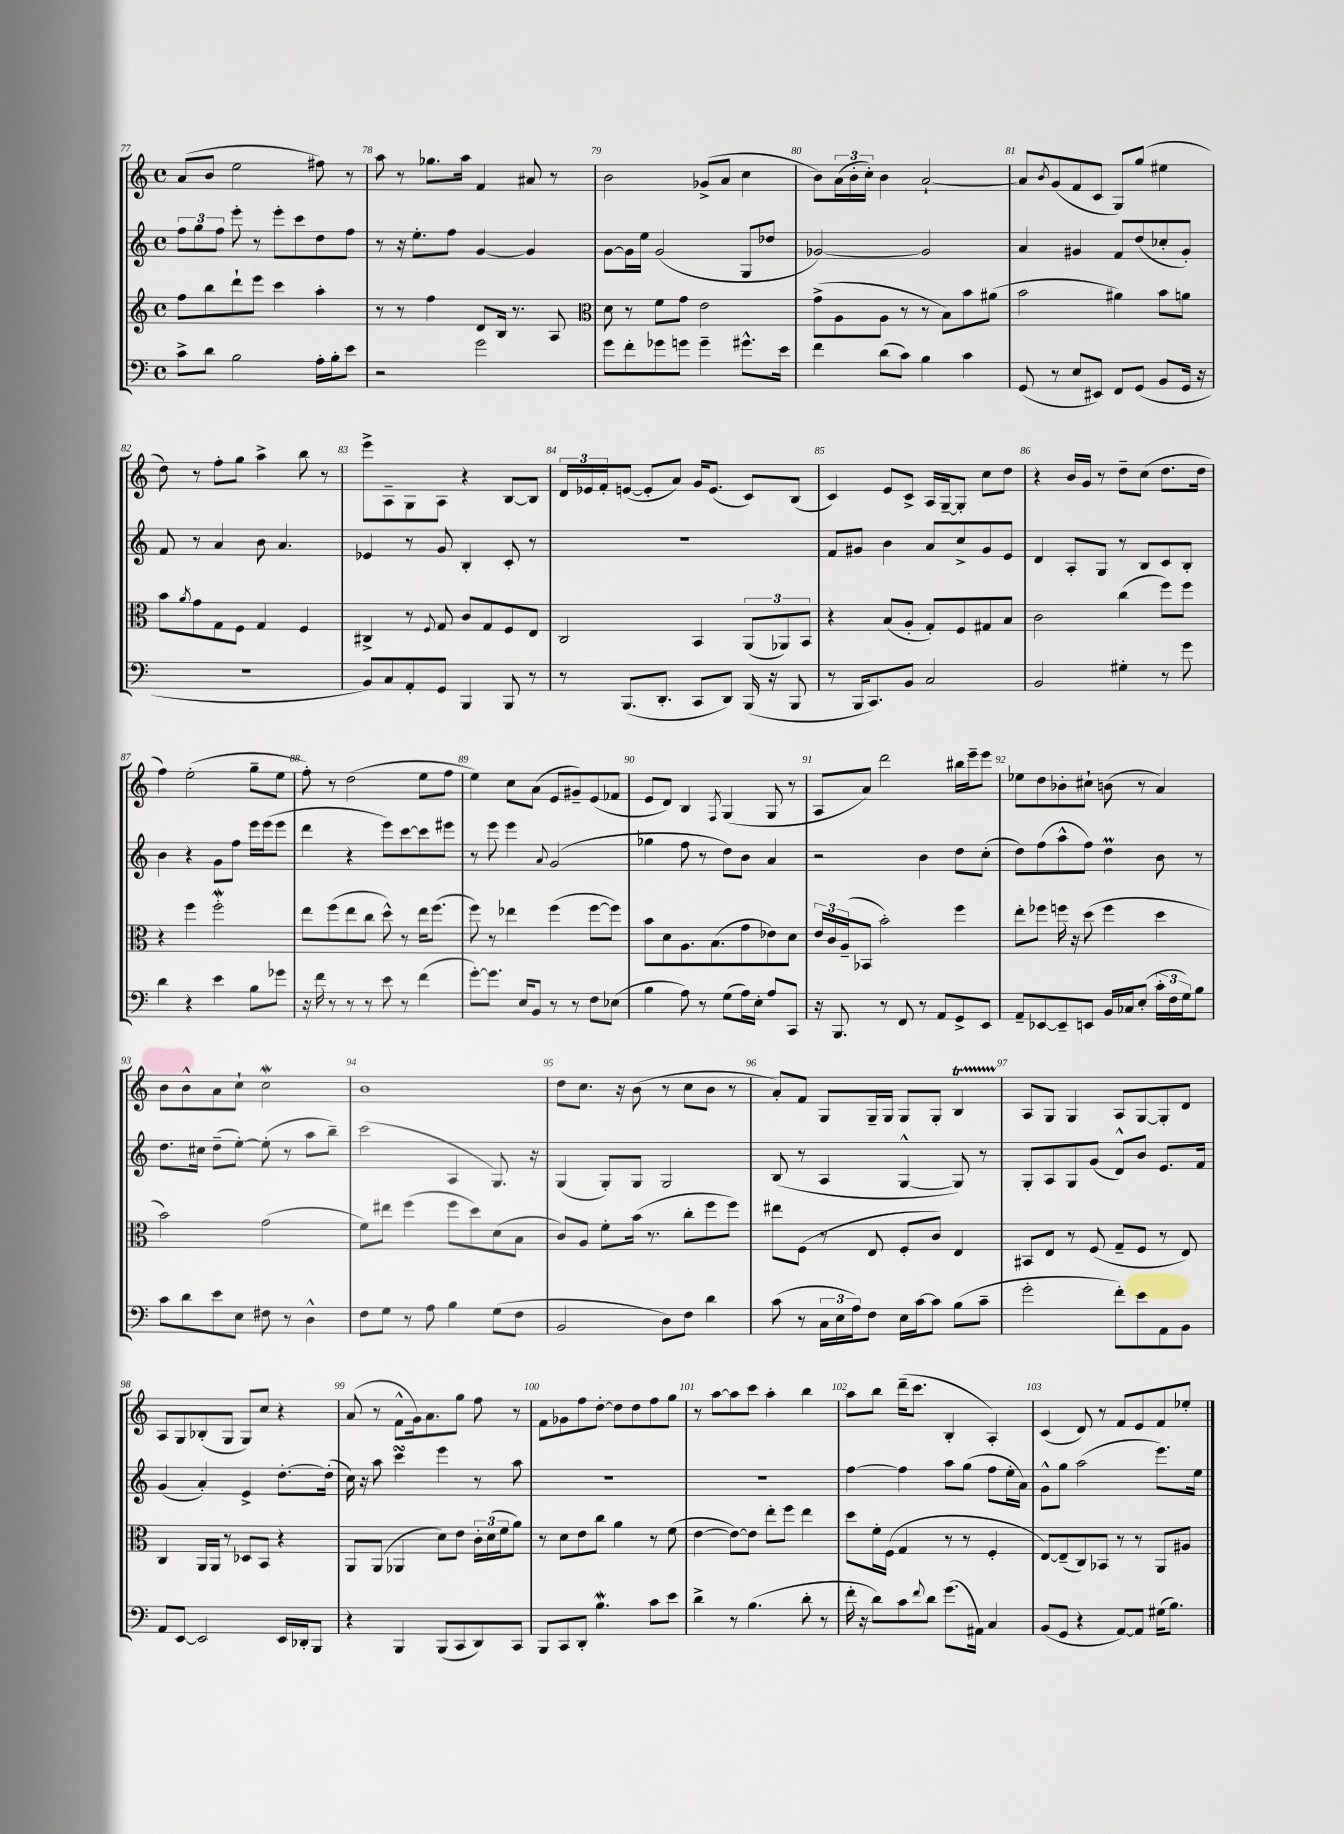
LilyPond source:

<<
\new StaffGroup <<
\new Staff = "s0" {
    \clef treble \key c \major \defaultTimeSignature \time 4/4
    a'8( b'8 e''2 fis''8) r8 |
    a''8 r8 ges''8. a''16 f'4 ais'8 r8 |
    b'2 ges'8->( a'8 c''4 |
    b'8) \tuplet 3/2 { a'16( b'16-. c''16-.) } b'4 a'2~-! |
    a'8 \acciaccatura { b'8 } g'8( f'8 c'8 g8) g''8( eis''4 |
    d''8) r8 f''8-. g''8 a''4-> b''8 r8 |
    e'''8-> a8-- g8 a8 r4 b8~ b8 |
    \tuplet 3/2 { d'16 ees'16 f'16-. } e'8~( e'8-. a'8) g'16 e'8.( c'8) b8( |
    c'4) e'8 c'8-> a16 g16~-- g8-. c''8 d''8 |
    r4 b'16 g'16 r8 d''8-- c''8( d''8. d''16 |
    f''4) e''2-.( g''8-- e''8 |
    f''8-.) r8 d''2( e''8 f''8 |
    e''4) c''8 a'8( e'8 gis'8--) e'8( fes'8 |
    e'8 d'8) b4 \acciaccatura { f8 } g4( g8 r8 |
    a8 a'8) d'''2 bis''16 e'''16-- e'''8 |
    ees''8 d''8 bes'8-. cis''8-! b'8( r8 a'4) |
    b'8 b'8-^ a'8 c''8-! c''2\mordent |
    b'1 |
    d''8 c''8. r16 b'8( r8 c''8 b'8 r8 |
    a'8-.) f'8 g8 g16-- g16 g8 g8-. b4\startTrillSpan |
    a8\stopTrillSpan g8 g4 a8 g8~ g8-. d'8 |
    a8 g8 bes8-.( g8 g8) c''8 r4 |
    a'8( r8 f'8-^ g'16) a'8. g''8 f''8 r8 |
    f'8 ges'8 f''8 d''8~-. d''8 d''8 f''8 g''8 |
    r8 a''8~ a''8 c'''8 a''4-. b''4 |
    a''8 b''8 d'''16--( c'''8. b4-. a4-.) |
    c'4( d'8) r8 f'8 e'8 f'8 ees''8-. \bar "|." |
}
\new Staff = "s1" {
    \clef treble \key c \major \defaultTimeSignature \time 4/4
    \tuplet 3/2 { f''8 g''8 f''8 } e'''8-. r8 e'''8-. c'''8 d''8 f''8 |
    r8 r16 e''8.-. f''8 g'4~ g'4 |
    g'8~ g'16 e''16 g'2( g8 des''8 |
    ges'2~) ges'2 |
    a'4 gis'4 f'8 d''8( ces''8-. gis'8-.) |
    f'8 r8 a'4 b'8 a'4. |
    ees'4 r8 g'8 b4-. c'8-. r8 |
    R1 |
    f'8 gis'8 b'4 a'8 c''8-> gis'8 e'8 |
    d'4 a8-. g8 r8 b8 c'8 b8-. |
    b'4 r4 g'8 f''8 e'''16 e'''16( e'''8 |
    d'''4 r4 e'''8) c'''8~ c'''8 eis'''8 |
    r8 e'''8 e'''4 \appoggiatura { a'8 } g'2( |
    ges''4 f''8 r8 d''8) b'8 a'4 |
    r2 b'4 d''8 c''8-.( |
    d''8) f''8( a''8-^ f''8) d''4\prall b'8 r8 |
    d''8. cis''16 d''8--( e''8~-.) e''8-.( r8 a''8 b''8--) |
    c'''2( a4 g8.) r16 |
    g4( g8-.) g8 g2 |
    b8( r8 a4 g4~-^ g8) r8 |
    g8-. a8 g8 g'8( d'8-^) b'8 e'8. f'16 |
    g'4( a'4-.) e'4-> d''8.~-. d''16-.( |
    c''16) r16 a''8 c'''4\turn e'''4 r8 a''8 |
    r1 |
    R1 |
    f''4~ f''4 a''8 g''8( f''8 e''16-. a'16) |
    g'8-^ g''8 a''2( e'''8.) e''16 \bar "|." |
}
\new Staff = "s2" {
    \clef treble \key c \major \defaultTimeSignature \time 4/4
    f''8 b''8 d'''8-! e'''8 c'''4 a''4-. |
    r8 r8 f''4 d'8 b16 r8. a8 |
    \clef alto d'8 r8 f'8 g'8 e'2 |
    g'8->( a8 a8 r8 r8 b8) b'8 ais'8( |
    b'2 ais'4) b'8 a'8 |
    b'8 \acciaccatura { a'8 } g'8 g8 f8 g4 f4 |
    cis4-> r8 \appoggiatura { f8 } g8 c'8 g8 f8 e8 |
    c2 b,4 \tuplet 3/2 { a,8( aes,8) b,8 } |
    r4 b8( a8-. g8-.) f8 gis8 b8 |
    c'2 c''4( f''8) f''8 |
    r4 f''4 f''2-.\mordent |
    e''8 f''8( e''8 c''8 d''8-^) r8 e''16 f''8.( |
    f''8) r8 ees''4 f''4( f''8~ f''8) |
    b'8 d'8 a8. b8.( g'8 ees'8) d'8 |
    \tuplet 3/2 { e'16 c'16 a16--( } bes,8 b'2-.) f''4 |
    e''8-. fes''8 f''16 r16 d''8( f''4 d''4 |
    b'2) g'2( |
    f'8) eis''8 f''4( f''8 d''8) d'8( b8 |
    c'8) a8 f'8-. b'16( r8. c''8-. f''8 f''8) |
    eis''8 f8( r8 e8 f8-. c'8) e4 |
    bis,8 e8 r8 f8( g8-- f8 r8 e8) |
    c4 a,16 a,16 r8 des8 b,8 r4 |
    a,8 a,8( aes,4 d'8) e'8 \tuplet 3/2 { c'16-. d'16( f'16 } a'8) |
    r8 d'8 e'8 c''8 a'4 r8 f'8( |
    e'4~ e'8~) e'8 e''8-. f''8 e''4 |
    d''8 f'16-. f16( g4 r8 r8 f4-. |
    e8~) e8--( c8) bes,8 r8 r8 a,8 ais8 \bar "|." |
}
\new Staff = "s3" {
    \clef bass \key c \major \defaultTimeSignature \time 4/4
    c'8-> d'8 b2 a16-. b16-. e'8 |
    r2 g'2 |
    g'8 f'8-. ges'8 g'8 g'4-- gis'8.-^ e'16 |
    f'4 d'8( c'8) b4 c'4 |
    g,8( r8 e8 eis,8) f,8 g,8( b,8 g,16 r16 |
    r1 |
    b,8) c8 a,8-. g,8 b,,4 b,,8 r8 |
    r8 b,,8.( d,8.-. c,8 d,8) b,,16( r16 b,,8 |
    r8 b,,16 c,8.) b,8 c2 |
    b,2 gis4-. r8 g'8 |
    d'4 r4 e'4 b8 ges'8 |
    r16 f'16 r8 r8 r8 e'8 r8 f'4( |
    g'8~-.) g'8. e16 b,8 r8 r8 f8 ees8( |
    b4 a8) r8 g8( a16) e16-. a8 c,8 |
    r16 b,,8. r8 f,8 r8 a,8 g,8-> e,8 |
    a,8-- ees,8~ ees,8-- e,8 b,16 ces16 e8-.( \tuplet 3/2 { c'16-. f16 g16) } b8 |
    c'8 d'8 e'8 e8 fis8 r8 d4-^ |
    f8 g8 r8 a8 b4 g8( f8 |
    b,2 d8) f8 d'4 |
    c'8( r8 \tuplet 3/2 { c16 e16 a16) } f8 e16 c'16~ c'8 b8( c'8-- |
    g'2-. f'8-.) e'8 a,8 b,8 |
    a,8 e,8~ e,2 e,16 des,16-. b,,8 |
    r4 b,,4 b,,8( c,8 d,8) c,8 |
    b,,8 c,8 d,8-. b4.\mordent c'8 e'8 |
    d'4-> r8 b4.( d'8-. r8 |
    f'16-. r16 d'8) c'8 \appoggiatura { f'8 } d'8 g'8.( ais,16) c4 |
    b,8( g,8 r4 a,8~) a,8 gis16( b8.) \bar "|." |
}
>>
>>
\layout { \context { \Score currentBarNumber = #77 \override BarNumber.break-visibility = ##(#f #t #t) barNumberVisibility = #all-bar-numbers-visible } }
